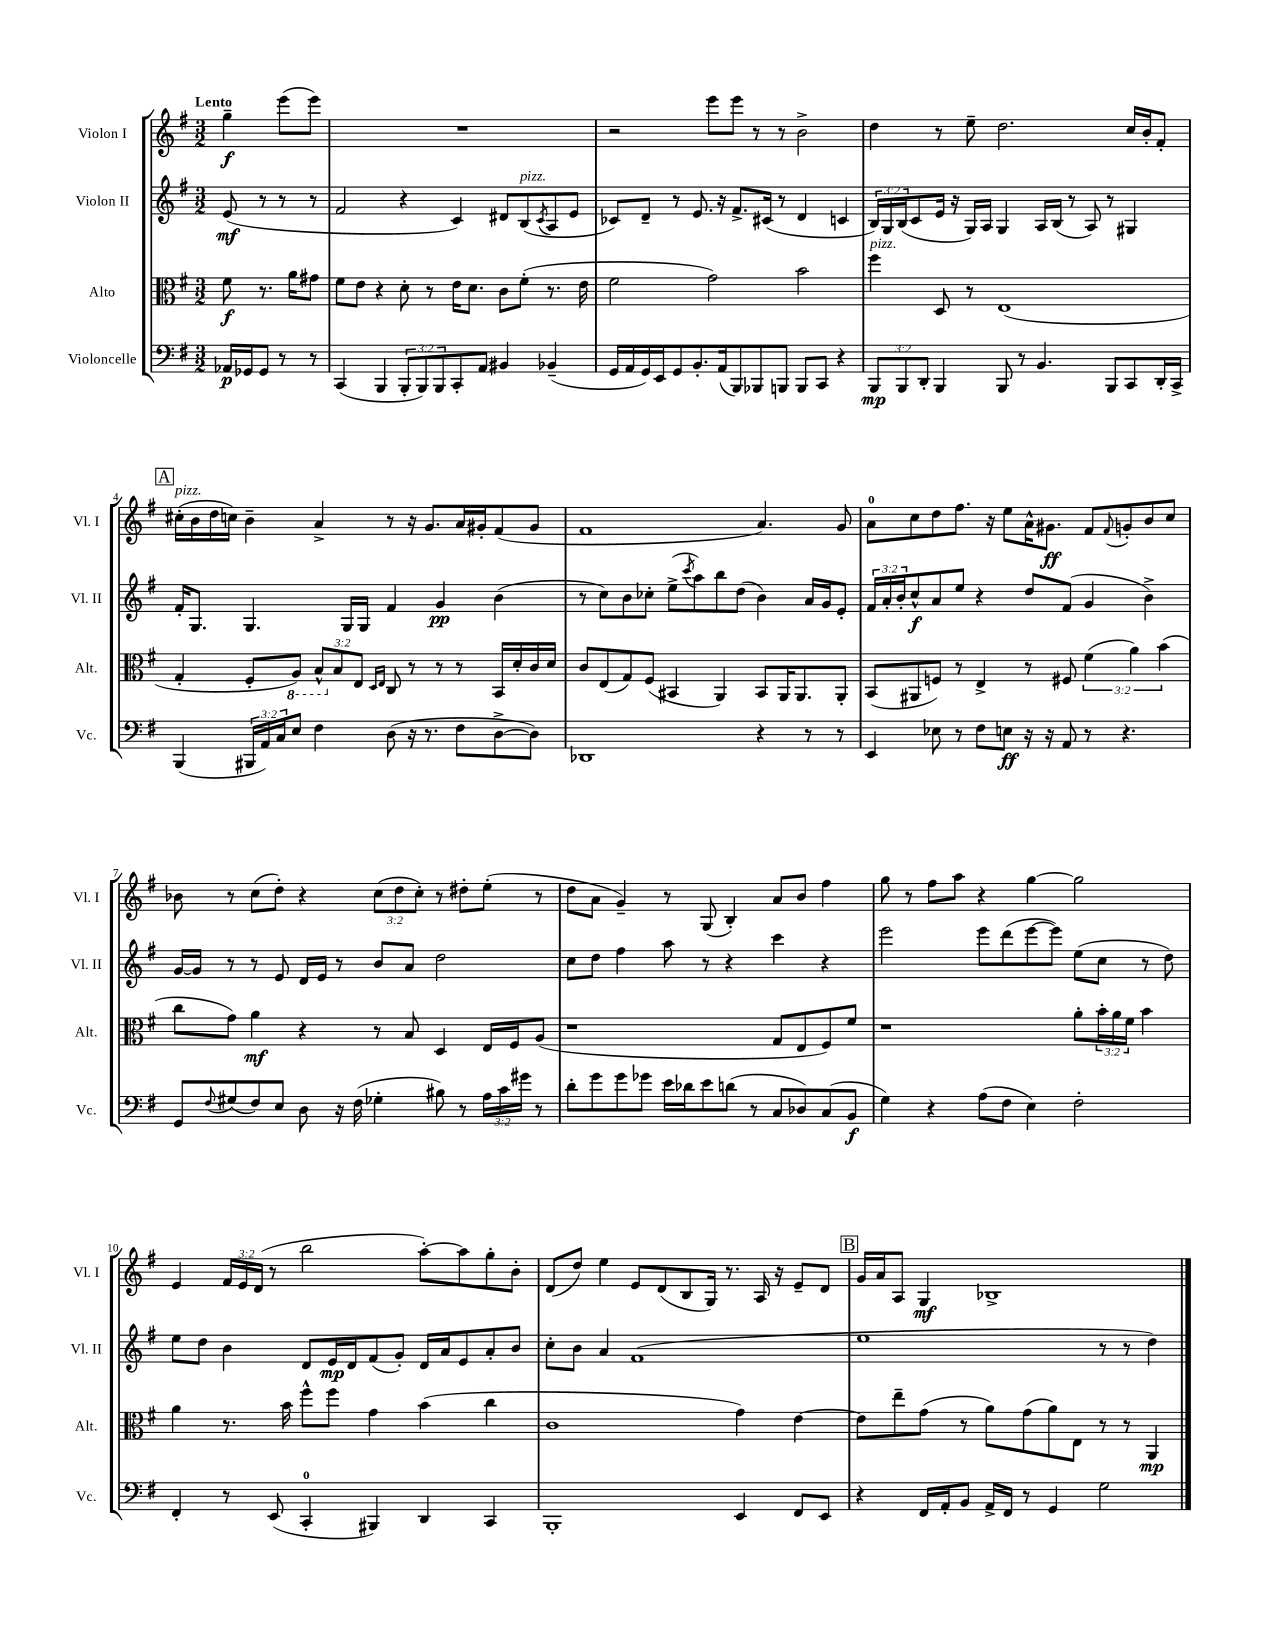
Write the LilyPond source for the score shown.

<<
\new StaffGroup <<
\new Staff = "s0" \with { instrumentName = "Violon I" shortInstrumentName = "Vl. I" } {
    \clef treble \key g \major \numericTimeSignature \time 3/2 \override Staff.TupletNumber.text = #tuplet-number::calc-fraction-text \partial 2 \tempo "Lento"
    g''4--\f e'''8( e'''8) |
    R1. |
    r2 e'''8 e'''8 r8 r8 b'2-> |
    d''4 r8 e''8-- d''2. c''16 b'16-. fis'8-. |
    \mark \markup { \box "A" } cis''16-.^\markup { \italic "pizz." }( b'16 d''16 c''16) b'4-- a'4-> r8 r16 g'8. a'16 gis'16-. fis'8( gis'8 |
    fis'1 a'4.) g'8 |
    a'8-0 c''8 d''8 fis''8. r16 e''8 a'16-^ gis'8.\ff fis'8 \appoggiatura { fis'8 } g'8-. b'8 c''8 |
    bes'8 r8 c''8( d''8-.) r4 \tuplet 3/2 { c''8( d''8 c''8-.) } r8 dis''8-. e''8-.( r8 |
    d''8 a'8 g'4--) r8 g8( b4-.) a'8 b'8 fis''4 |
    g''8 r8 fis''8 a''8 r4 g''4~ g''2 |
    e'4 \tuplet 3/2 { fis'16 e'16 d'16( } r8 b''2 a''8~-.) a''8 g''8-. b'8-. |
    d'8( d''8) e''4 e'8 d'8( b8 g16) r8. a16 r16 e'8-- d'8 |
    \mark \markup { \box "B" } g'16 a'16 a8 g4\mf bes1-> \bar "|." |
}
\new Staff = "s1" \with { instrumentName = "Violon II" shortInstrumentName = "Vl. II" } {
    \clef treble \key g \major \numericTimeSignature \time 3/2 \override Staff.TupletNumber.text = #tuplet-number::calc-fraction-text \partial 2
    e'8\mf( r8 r8 r8 |
    fis'2 r4 c'4) dis'8 b8^\markup { \italic "pizz." }( \acciaccatura { c'8 } a8 e'8 |
    ces'8) d'8-- r8 e'8. r16 fis'8.-> cis'16( r8 d'4 c'4 |
    \tuplet 3/2 { b16) g16 b16( } c'8 e'16 r16 g16) a16 g4 a16 b16( r8 a8) r8 gis4 |
    \mark \markup { \box "A" } fis'16-. g8. g4. g16 g16 fis'4 g'4\pp b'4( |
    r8 c''8) b'8 ces''8-. e''8->( \acciaccatura { c'''8 } a''8) b''8 d''8( b'4) a'16 g'16 e'8-. |
    \tuplet 3/2 { fis'16 a'16-. b'16-. } c''8-^\f a'8 e''8 r4 d''8 fis'8( g'4 b'4->) |
    g'16~ g'16 r8 r8 e'8 d'16 e'16 r8 b'8 a'8 d''2 |
    c''8 d''8 fis''4 a''8 r8 r4 c'''4 r4 |
    e'''2 e'''8 d'''8( e'''8~ e'''8) e''8( c''8 r8 d''8) |
    e''8 d''8 b'4 d'8 e'16\mp d'16 fis'8( g'8-.) d'16 a'16 e'8 a'8-. b'8 |
    c''8-. b'8 a'4 fis'1( |
    \mark \markup { \box "B" } e''1 r8 r8 d''4) \bar "|." |
}
\new Staff = "s2" \with { instrumentName = "Alto" shortInstrumentName = "Alt." } {
    \clef alto \key g \major \numericTimeSignature \time 3/2 \override Staff.TupletNumber.text = #tuplet-number::calc-fraction-text \partial 2
    fis'8\f r8. a'16 gis'8 |
    fis'8 e'8 r4 d'8-. r8 e'16 d'8. c'8 fis'8-.( r8. e'16 |
    fis'2 g'2) b'2 |
    fis''4^\markup { \italic "pizz." } d8 r8 e1( |
    \mark \markup { \box "A" } g4-. fis8-. \ottava #-1 a,8) \tuplet 3/2 { b,8-^ \ottava #0 b8 e8 } \grace { d16 e16 } c8 r8 r8 r8 b,16 d'16-. c'16 d'16 |
    c'8 e8( g8) fis8( bis,4 a,4) bis,8 a,16 a,8. a,8-. |
    b,8( ais,8 f8) r8 e4-> r8 fis8 \tuplet 3/2 { fis'4( a'4) b'4( } |
    c''8 g'8) a'4\mf r4 r8 b8 d4 e16 fis16 a8( |
    r1 g8 e8 fis8) fis'8 |
    r1 a'8-. \tuplet 3/2 { b'16-. a'16 fis'16 } b'4 |
    a'4 r8. b'16 fis''8-^ fis''8 g'4 b'4( c''4 |
    c'1 g'4) e'4~ |
    \mark \markup { \box "B" } e'8 e''8-- g'8( r8 a'8) g'8( a'8) e8 r8 r8 a,4\mp \bar "|." |
}
\new Staff = "s3" \with { instrumentName = "Violoncelle" shortInstrumentName = "Vc." } {
    \clef bass \key g \major \numericTimeSignature \time 3/2 \override Staff.TupletNumber.text = #tuplet-number::calc-fraction-text \partial 2
    aes,16\p ges,16 ges,8 r8 r8 |
    c,4( b,,4 \tuplet 3/2 { b,,8-. b,,8) b,,8 } c,8-. a,8 bis,4 bes,4--( |
    g,16 a,16 g,16) e,16 g,8 b,8.-. a,16( b,,8) bes,,8 b,,8 b,,8 c,8 r4 |
    \tuplet 3/2 { b,,8\mp b,,8 d,8-. } b,,4 b,,8 r8 b,4. b,,8 c,8 d,16-. c,16-> |
    \mark \markup { \box "A" } b,,4( \tuplet 3/2 { bis,,16 a,16) c16 } e8 fis4 d8( r16 r8. fis8 d8~-> d8) |
    des,1 r4 r8 r8 |
    e,4 ees8 r8 fis8 e8\ff r16 r16 a,8 r8 r4. |
    g,8 \appoggiatura { fis8 } gis8( fis8) e8 d8 r16 fis16( ges4-. bis8) r8 \tuplet 3/2 { a16 c'16 gis'16 } r8 |
    d'8-. g'8 g'8 ges'8 e'16 des'16 e'8 d'8( r8 c8 des8) c8( b,8\f |
    g4) r4 a8( fis8 e4) fis2-. |
    fis,4-. r8 e,8( c,4-0-. bis,,4) d,4 c,4 |
    b,,1-. e,4 fis,8 e,8 |
    \mark \markup { \box "B" } r4 fis,16 a,16-. b,8 a,16-> fis,16 r8 g,4 g2 \bar "|." |
}
>>
>>
